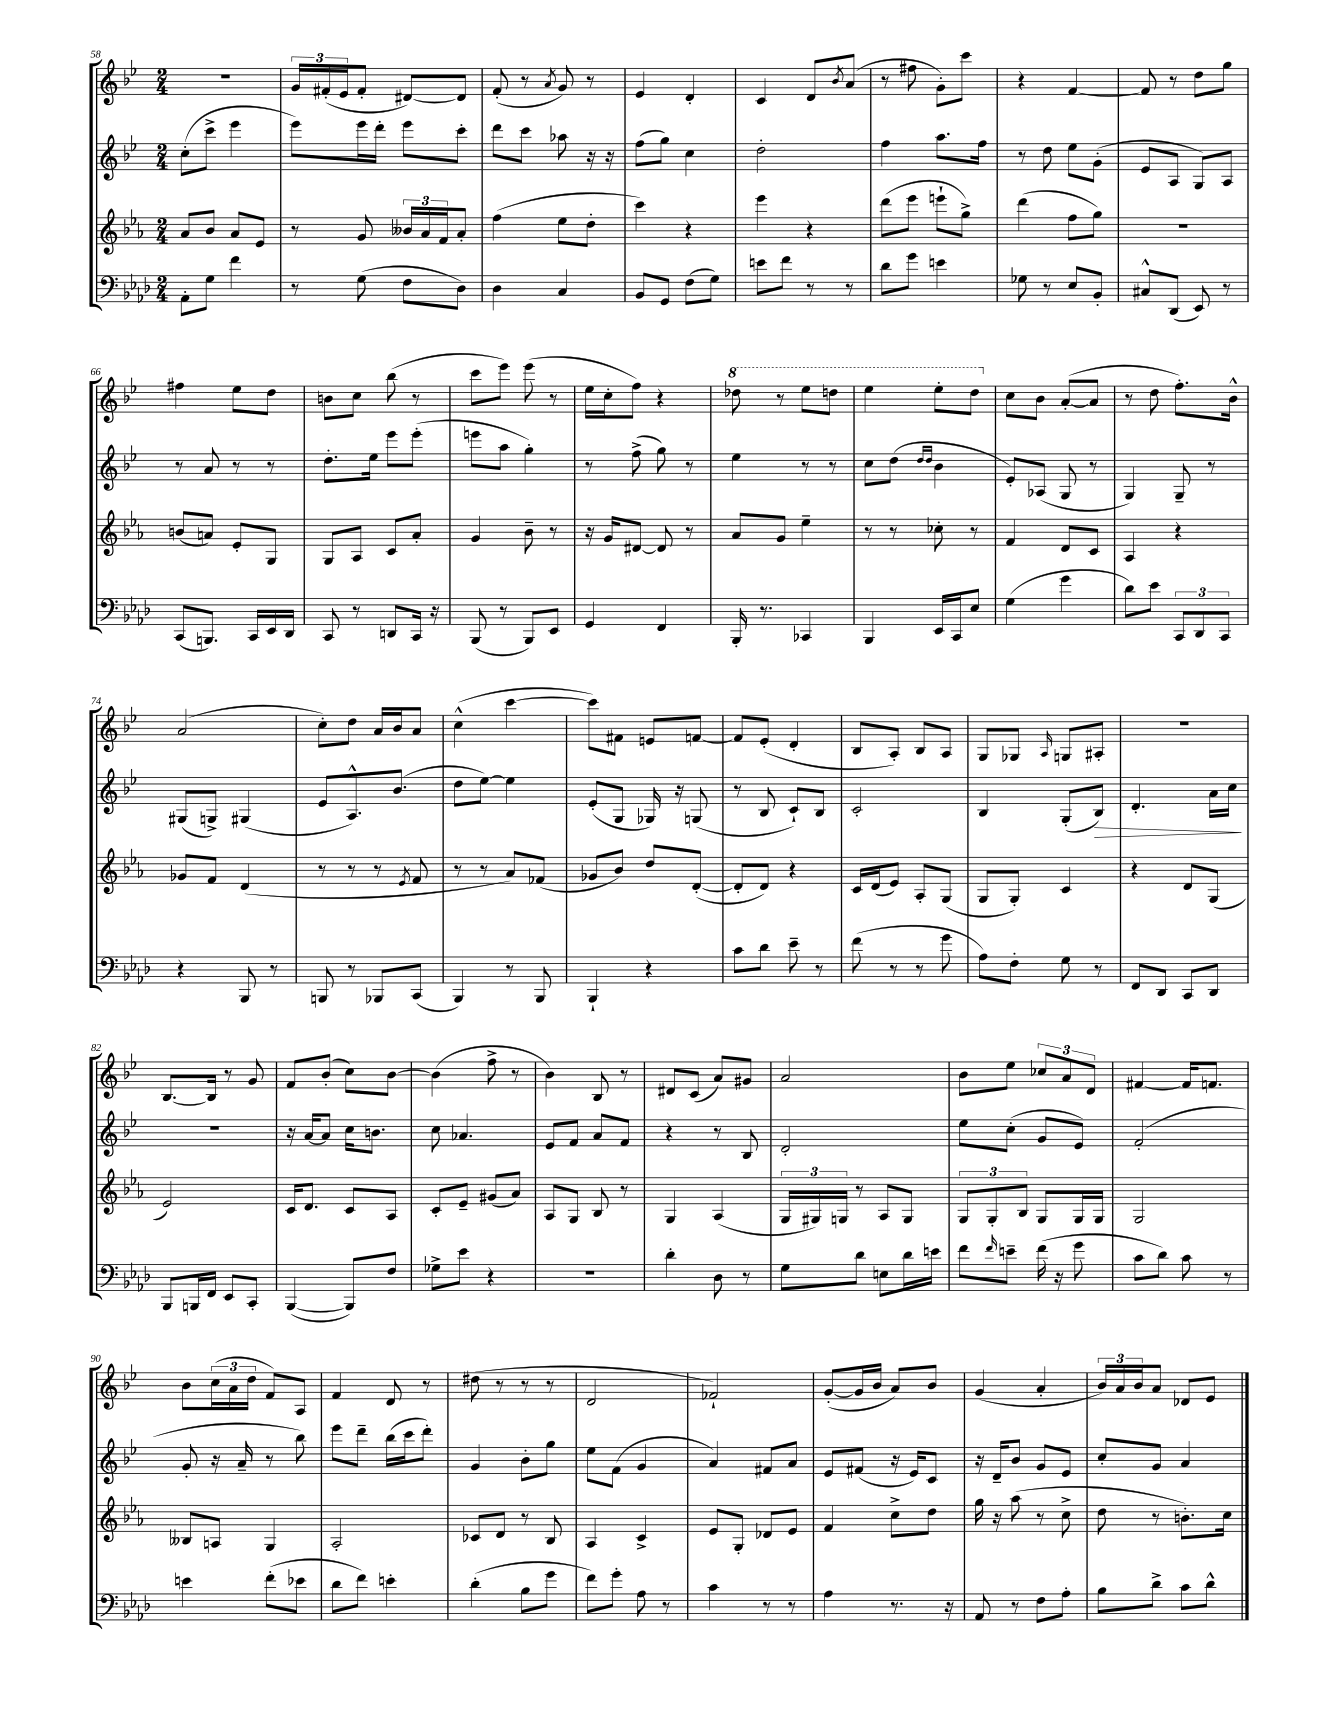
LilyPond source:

<<
\new StaffGroup <<
\new Staff = "s0" {
    \clef treble \key bes \major \numericTimeSignature \time 2/4
    R2 |
    \tuplet 3/2 { g'16 fis'16-.( ees'16 } fis'8-. dis'8~) dis'8 |
    f'8-.( r8 \acciaccatura { a'8 } g'8) r8 |
    ees'4 d'4-. |
    c'4 d'8 \acciaccatura { bes'8 } a'8( |
    r8 fis''8 g'8-.) c'''8 |
    r4 f'4~ |
    f'8 r8 d''8 g''8 |
    fis''4 ees''8 d''8 |
    b'8 c''8 bes''8( r8 |
    c'''8 ees'''8) ees'''8( r8 |
    ees''16 c''16-. f''8) r4 |
    \ottava #1 des'''8 r8 ees'''8 d'''8 |
    ees'''4 ees'''8-. d'''8 \ottava #0 |
    c''8 bes'8 a'8~-.( a'8 |
    r8 d''8 f''8.-.) bes'16-^ |
    a'2( |
    c''8-.) d''8 a'16 bes'16 a'8 |
    c''4-^( c'''4~ |
    c'''8) fis'8 e'8 f'8~ |
    f'8 ees'8-.( d'4-. |
    bes8 a8-.) bes8 a8 |
    g8 ges8 \grace { a16 } g8 ais8-. |
    R2 |
    bes8.~ bes16 r8 g'8 |
    f'8 bes'8-.( c''8) bes'8~ |
    bes'4( f''8-> r8 |
    bes'4) bes8 r8 |
    dis'8 c'8( a'8) gis'8 |
    a'2 |
    bes'8 ees''8 \tuplet 3/2 { ces''8 a'8 d'8 } |
    fis'4~ fis'16 f'8. |
    bes'8 \tuplet 3/2 { c''16( a'16 d''16 } f'8) a8 |
    f'4 d'8 r8 |
    dis''8( r8 r8 r8 |
    d'2 |
    fes'2-!) |
    g'8~-.( g'16 bes'16 a'8) bes'8 |
    g'4( a'4-. |
    \tuplet 3/2 { bes'16) a'16 bes'16 } a'8 des'8 ees'8 \bar "|." |
}
\new Staff = "s1" {
    \clef treble \key bes \major \numericTimeSignature \time 2/4
    c''8-.( c'''8-> ees'''4 |
    ees'''8) ees'''16 d'''16-. ees'''8 c'''8-. |
    d'''8 c'''8 aes''8 r16 r16 |
    f''8( g''8) c''4 |
    d''2-. |
    f''4 a''8. f''16 |
    r8 d''8 ees''8 g'8-.( |
    ees'8 a8 g8) a8 |
    r8 a'8 r8 r8 |
    d''8.-. ees''16 ees'''8 ees'''8-.( |
    e'''8 a''8 g''4-.) |
    r8 f''8->( g''8) r8 |
    ees''4 r8 r8 |
    c''8 d''8( \grace { d''16 d''16 } bes'4 |
    ees'8-.) aes8( g8 r8 |
    g4) g8-- r8 |
    gis8( g8->) gis4( |
    ees'8 a8.-^) bes'8.( |
    d''8 ees''8~) ees''4 |
    ees'8-.( g8 ges16) r16 g8( |
    r8 bes8 c'8-!) bes8 |
    c'2-. |
    bes4 g8-.( bes8\>) |
    d'4.-. a'16 c''16\! |
    R2 |
    r16 a'16~ a'8 c''16 b'8. |
    c''8 aes'4. |
    ees'8 f'8 a'8 f'8 |
    r4 r8 bes8 |
    d'2-. |
    ees''8 c''8-.( g'8 ees'8) |
    f'2-.( |
    g'8-. r16 a'16-- r8 bes''8) |
    ees'''8 d'''8-- bes''16( c'''16 d'''8-.) |
    g'4 bes'8-. g''8 |
    ees''8 f'8( g'4 |
    a'4) fis'8 a'8 |
    ees'8 fis'8( r16 ees'16) c'8 |
    r16 d'16-- bes'8 g'8 ees'8 |
    c''8-. g'8 a'4 \bar "|." |
}
\new Staff = "s2" {
    \clef treble \key ees \major \numericTimeSignature \time 2/4
    aes'8 bes'8 aes'8 ees'8 |
    r8 g'8 \tuplet 3/2 { beses'16 aes'16 f'16 } aes'8-. |
    f''4( ees''8 d''8-. |
    c'''4) r4 |
    ees'''4 r4 |
    d'''8( ees'''8 e'''8-! g''8->) |
    d'''4( f''8 g''8) |
    r2 |
    b'8( a'8) ees'8-. g8 |
    g8 aes8 c'8 aes'8-. |
    g'4 bes'8-- r8 |
    r16 g'16 dis'8~ dis'8 r8 |
    aes'8 g'8 ees''4-- |
    r8 r8 ces''8-. r8 |
    f'4 d'8 c'8 |
    aes4 r4 |
    ges'8 f'8 d'4( |
    r8 r8 r8 \acciaccatura { ees'8 } f'8 |
    r8 r8 aes'8) fes'8( |
    ges'8 bes'8) d''8 d'8~-.( |
    d'8-. d'8) r4 |
    c'16 d'16( ees'8) aes8-. g8( |
    g8 g8-.) c'4 |
    r4 d'8 g8( |
    ees'2) |
    c'16 d'8. c'8 aes8 |
    c'8-. ees'8-- gis'8( aes'8) |
    aes8 g8 bes8 r8 |
    g4 aes4( |
    \tuplet 3/2 { g16 gis16) g16 } r8 aes8 g8 |
    \tuplet 3/2 { g8 g8-. bes8 } g8 g16 g16 |
    g2 |
    beses8 a8 g4 |
    aes2-. |
    ces'8 d'8 r8 bes8 |
    aes4 c'4-> |
    ees'8 g8-. des'8 ees'8 |
    f'4 c''8-> d''8 |
    g''16 r16 aes''8( r8 c''8-> |
    d''8 r8 b'8.-.) c''16 \bar "|." |
}
\new Staff = "s3" {
    \clef bass \key aes \major \numericTimeSignature \time 2/4
    aes,8-. g8 f'4 |
    r8 g8( f8 des8) |
    des4 c4 |
    bes,8 g,8 f8( g8) |
    e'8 f'8 r8 r8 |
    des'8 g'8 e'4 |
    ges8 r8 ees8 bes,8-. |
    cis8-^ des,8( ees,8) r8 |
    c,8( b,,8.) c,16 ees,16 des,16 |
    c,8 r8 d,8 c,16 r16 |
    bes,,8( r8 bes,,8) ees,8 |
    g,4 f,4 |
    bes,,16-. r8. ces,4 |
    bes,,4 ees,16 c,16 ees8 |
    g4( g'4 |
    des'8) ees'8 \tuplet 3/2 { c,8 des,8 c,8 } |
    r4 bes,,8 r8 |
    b,,8 r8 bes,,8 c,8( |
    bes,,4) r8 bes,,8 |
    bes,,4-! r4 |
    c'8 des'8 ees'8-- r8 |
    f'8( r8 r8 g'8 |
    aes8) f8-. g8 r8 |
    f,8 des,8 c,8 des,8 |
    bes,,8 b,,16 f,16 ees,8 c,8-. |
    bes,,4~( bes,,8) f8 |
    ges8-> ees'8 r4 |
    r2 |
    des'4-. des8 r8 |
    g8 des'8 e8 des'16 e'16 |
    f'8 \grace { f'16 } e'8-- f'16( r16 g'8 |
    c'8 des'8) c'8 r8 |
    e'4 f'8-.( ees'8 |
    des'8 f'8) e'4-. |
    des'4-.( bes8 g'8 |
    f'8) g'8-. aes8 r8 |
    c'4 r8 r8 |
    aes4 r8. r16 |
    aes,8 r8 f8 aes8-. |
    bes8 des'8-> c'8 des'8-^ \bar "|." |
}
>>
>>
\layout { \context { \Score currentBarNumber = #58 } }
